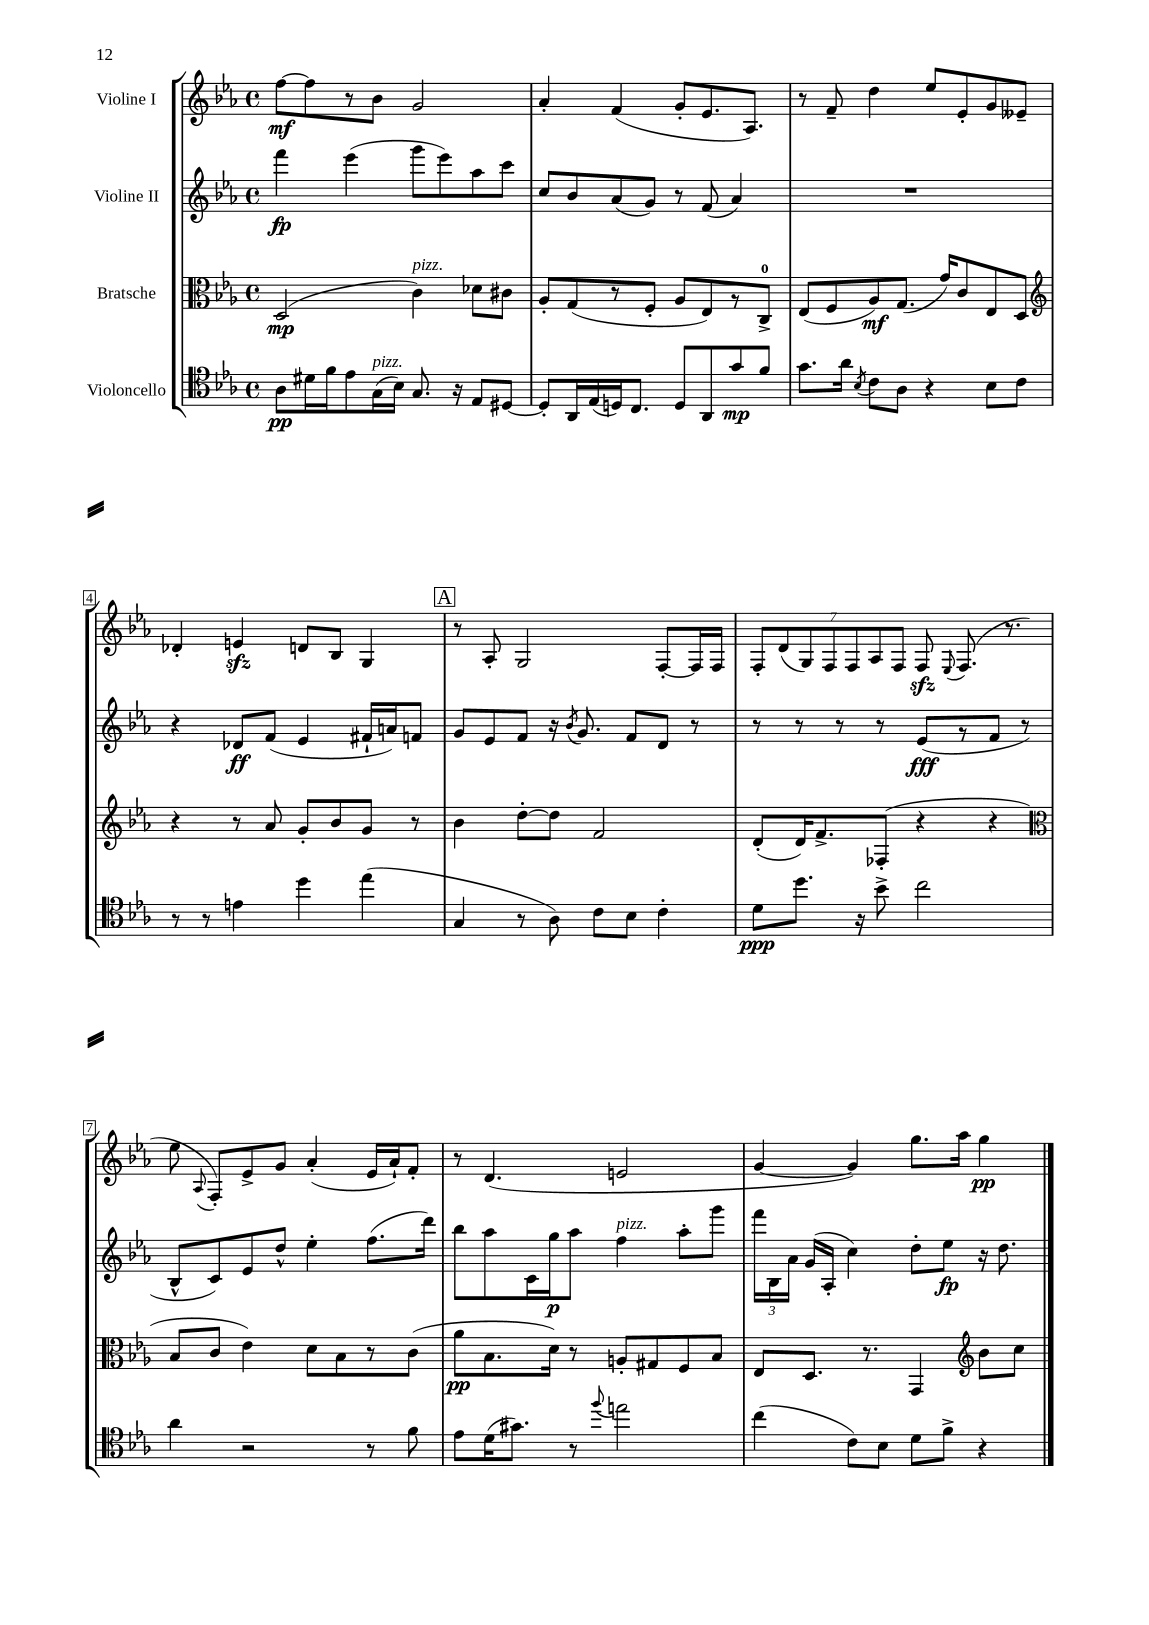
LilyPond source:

<<
\new StaffGroup <<
\new Staff = "s0" \with { instrumentName = "Violine I" } {
    \clef treble \key ees \major \defaultTimeSignature \time 4/4
    \autoBeamOff f''8[~\mf f''8 r8 bes'8] g'2 |
    aes'4-. f'4( g'8[-. ees'8. aes8.]) |
    r8 f'8-- d''4 ees''8[ ees'8-. g'8 eeses'8]-- |
    des'4-. e'4\sfz d'8[ bes8] g4 |
    \mark \markup { \box "A" } r8 aes8-. g2 f8[~-. f16 f16] |
    \tuplet 7/4 { f8[-. d'8( g8) f8 f8 aes8 f8] } f8\sfz \appoggiatura { ees8 } f8.( r8. |
    ees''8 \appoggiatura { aes8 } f8[-.) ees'8-> g'8] aes'4-.( ees'16[ aes'16-!) f'8]-. |
    r8 d'4.( e'2 |
    g'4~ g'4) g''8.[ aes''16] g''4\pp \bar "|." |
}
\new Staff = "s1" \with { instrumentName = "Violine II" } {
    \clef treble \key ees \major \defaultTimeSignature \time 4/4
    \autoBeamOff f'''4\fp ees'''4( g'''8[ ees'''8) aes''8 c'''8] |
    c''8[ bes'8 aes'8( g'8]) r8 f'8( aes'4) |
    R1 |
    r4 des'8[\ff f'8]( ees'4 fis'16[-! a'16) f'8] |
    \mark \markup { \box "A" } g'8[ ees'8 f'8] r16 \acciaccatura { bes'8 } g'8. f'8[ d'8] r8 |
    r8 r8 r8 r8 ees'8[\fff( r8 f'8] r8 |
    bes8[-^ c'8) ees'8 d''8]-^ ees''4-. f''8.[( d'''16]) |
    bes''8[ aes''8 c'16 g''16\p aes''8] f''4^\markup { \italic "pizz." } aes''8[-. g'''8] |
    \tuplet 3/2 { f'''16[ bes16 aes'16] } g'16[( aes16]-. c''4) d''8[-. ees''8]\fp r16 d''8. \bar "|." |
}
\new Staff = "s2" \with { instrumentName = "Bratsche" } {
    \clef alto \key ees \major \defaultTimeSignature \time 4/4
    \autoBeamOff d2\mp( c'4^\markup { \italic "pizz." }) des'8[ cis'8] |
    aes8[-. g8( r8 f8]-. aes8[ ees8) r8 c8]-0-> |
    ees8[( f8 aes8\mf) g8.]( g'16[) c'8 ees8 d8] |
    \clef treble r4 r8 aes'8 g'8[-. bes'8 g'8] r8 |
    \mark \markup { \box "A" } bes'4 d''8[~-. d''8] f'2 |
    d'8[-.( d'16) f'8.-> fes8]-.( r4 r4 |
    \clef alto bes8[ c'8] ees'4) d'8[ bes8 r8 c'8]( |
    aes'8[\pp bes8. d'16]) r8 a8[-. gis8 f8 bes8] |
    ees8[ d8.] r8. g,4 \clef treble bes'8[ c''8] \bar "|." |
}
\new Staff = "s3" \with { instrumentName = "Violoncello" } {
    \clef tenor \key ees \major \defaultTimeSignature \time 4/4
    \autoBeamOff aes8[\pp dis'16 f'16 ees'8 g16^\markup { \italic "pizz." }( bes16]) g8. r16 ees8[ dis8]~ |
    dis8[-. aes,16 ees16( d16) c8.] d8[ aes,8 g'8\mp f'8] |
    g'8.[ aes'16] \acciaccatura { bes8 } c'8[ aes8] r4 bes8[ c'8] |
    r8 r8 e'4 d''4 ees''4( |
    \mark \markup { \box "A" } g4 r8 aes8) c'8[ bes8] c'4-. |
    d'8[\ppp d''8.] r16 bes'8-> c''2 |
    aes'4 r2 r8 f'8 |
    ees'8[ d'16( gis'8.]) r8 \appoggiatura { f''8 } e''2 |
    c''4( c'8[) bes8] d'8[ f'8]-> r4 \bar "|." |
}
>>
>>
\layout { \context { \Score \override BarNumber.stencil = #(make-stencil-boxer 0.1 0.3 ly:text-interface::print) } }
